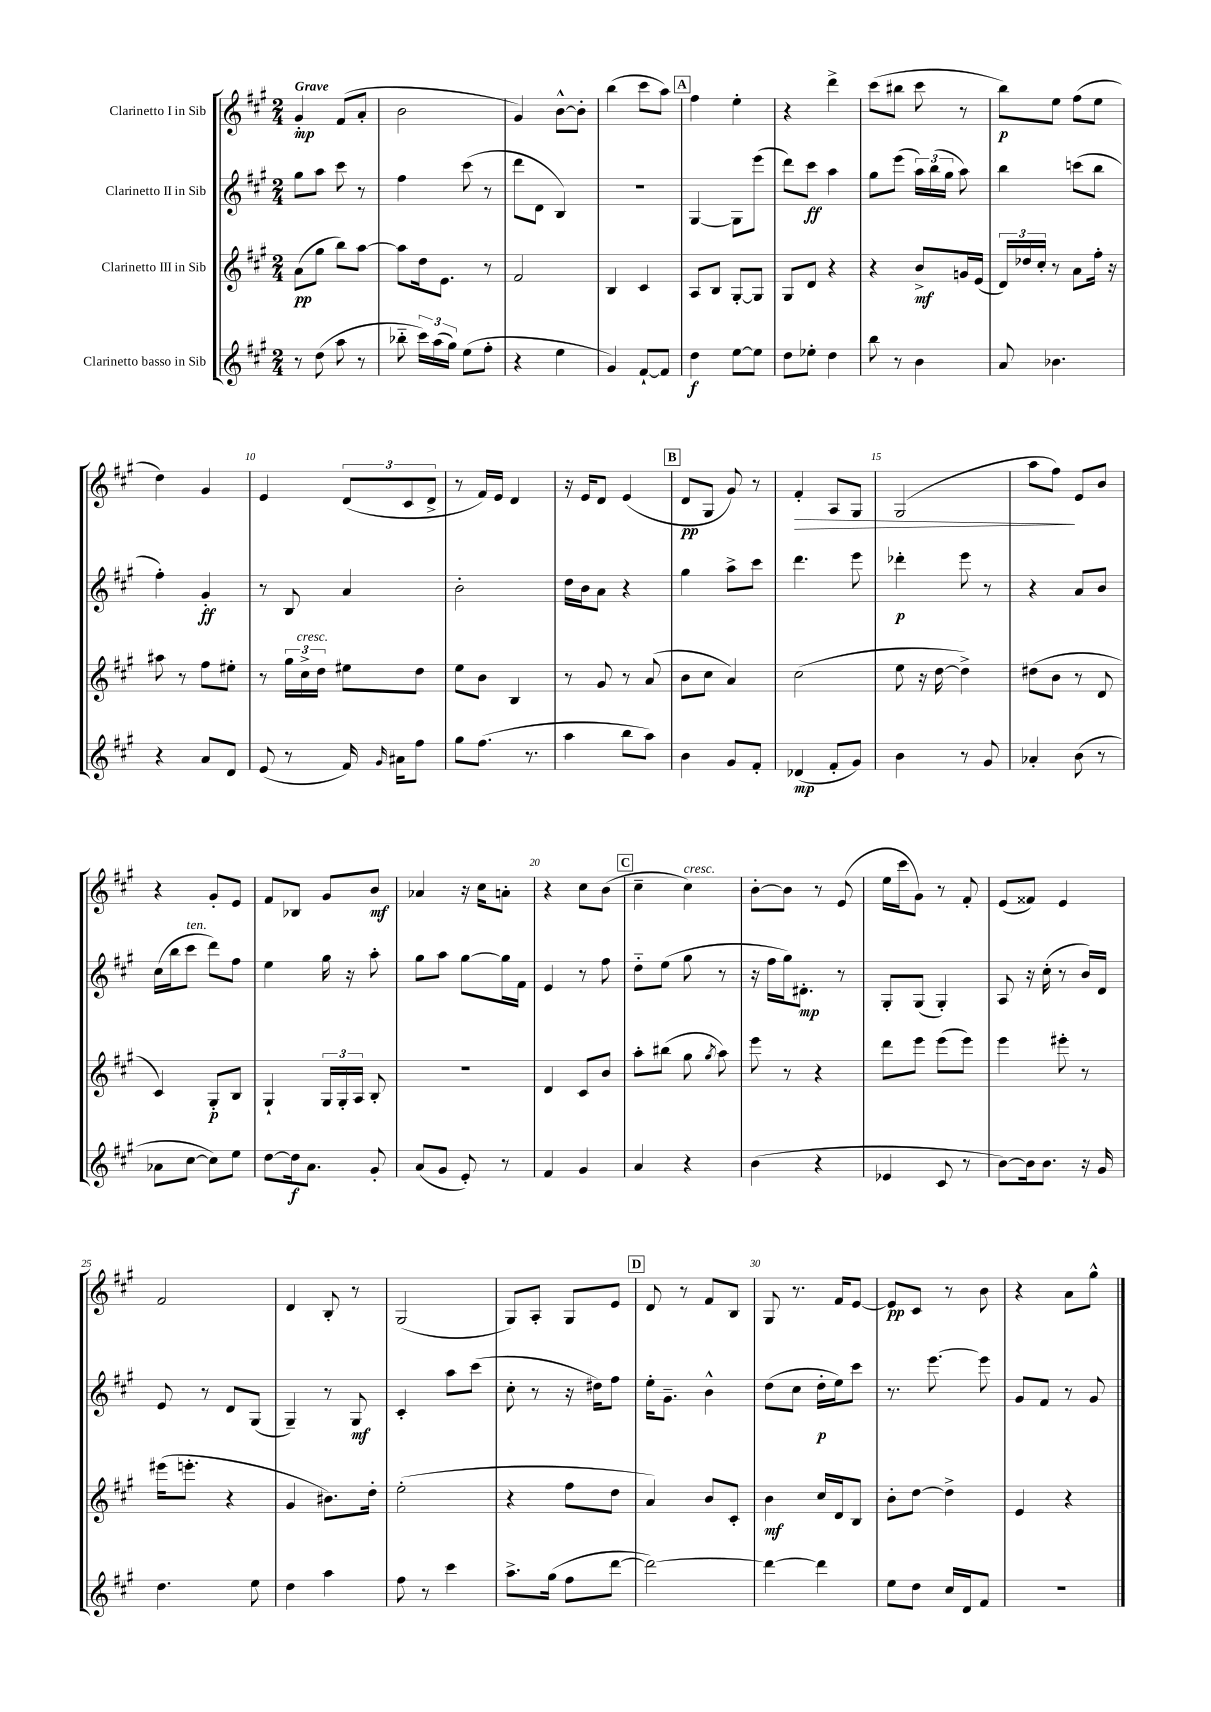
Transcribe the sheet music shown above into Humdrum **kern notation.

**kern	**dynam	**kern	**dynam	**kern	**dynam	**kern	**dynam
*part4	*part4	*part3	*part3	*part2	*part2	*part1	*part1
*staff4	*staff4	*staff3	*staff3	*staff2	*staff2	*staff1	*staff1
*I"Clarinetto basso in Sib	*	*I"Clarinetto III in Sib	*	*I"Clarinetto II in Sib	*	*I"Clarinetto I in Sib	*
*clefG2	*	*clefG2	*	*clefG2	*	*clefG2	*
*k[f#c#g#]	*	*k[f#c#g#]	*	*k[f#c#g#]	*	*k[f#c#g#]	*
*M2/4	*	*M2/4	*	*M2/4	*	*M2/4	*
=1	=1	=1	=1	=1	=1	=1	=1
!	!	!	!	!	!	!LO:TX:a:B:t=Grave	!
8r	.	(8a\L	pp	8gg#\L	.	4g#'/	mp
(8dd\	.	8gg#\J	.	8aa\J	.	.	.
8aa\	.	8bb\L)	.	8ccc#\	.	(8f#/L	.
8r	.	[8aa\J	.	8r	.	8a'/J	.
=2	=2	=2	=2	=2	=2	=2	=2
8bb-X\	.	8aa\L]	.	4ff#\	.	2b\	.
24ccc#\LL)	.	16dd\k	.	.	.	.	.
(24aa\	.	.	.	.	.	.	.
.	.	8.e\J	.	.	.	.	.
24gg#\JJ)	.	.	.	.	.	.	.
(8ee\L	.	.	.	(8ccc#\	.	.	.
8ff#'\J	.	8r	.	8r	.	.	.
=3	=3	=3	=3	=3	=3	=3	=3
4r	.	2f#/	.	8ddd\L	.	4g#/)	.
.	.	.	.	8d\J	.	.	.
4ee\	.	.	.	4B/)	.	[8b^^\L	.
.	.	.	.	.	.	8b'\J]	.
=4	=4	=4	=4	=4	=4	=4	=4
4g#/)	.	4B/	.	2r	.	(4bb\	.
[8f#`/L	.	4c#/	.	.	.	8ccc#\L	.
8f#/J]	.	.	.	.	.	8aa\J)	.
!!LO:REH:place=s1:t=A
=5	=5	=5	=5	=5	=5	=5	=5
4dd\	f	8A/L	.	[4G#/	.	4ff#\	.
.	.	8B/J	.	.	.	.	.
[8ee\L	.	[8G#'/L	.	8G#\L]	.	4ee'\	.
8ee\J]	.	8G#/J]	.	(8eee\J	.	.	.
=6	=6	=6	=6	=6	=6	=6	=6
8dd\L	.	8G#/L	.	8ddd\L)	.	4r	.
8ee-X'\J	.	8d/J	.	8ccc#\J	ff	.	.
4dd\	.	4r	.	4aa\	.	4ddd^\	.
=7	=7	=7	=7	=7	=7	=7	=7
8bb\	.	4r	.	8gg#\L	.	(8ccc#\L	.
8r	.	.	.	(8eee\J	.	8bb#X\J	.
4b\	.	8b^/L	mf	24aa\LL)	.	8ccc#\	.
.	.	.	.	(24bb\	.	.	.
.	.	.	.	24gg#\JJ	.	.	.
.	.	16gn/L	.	8aa\)	.	8r	.
.	.	(16e/JJ	.	.	.	.	.
=8	=8	=8	=8	=8	=8	=8	=8
8a/	.	24d/LL)	.	4bb\	.	8bb\L)	p
.	.	24dd-X/	.	.	.	.	.
.	.	24cc#'/JJ	.	.	.	.	.
4.b-X\	.	8r	.	.	.	8ee\J	.
.	.	8a\L	.	(8cccn\L	.	(8ff#\L	.
.	.	16ff#'\Jk	.	8bb\J	.	8ee\J	.
.	.	16r	.	.	.	.	.
!!LO:LB:g=z
=9	=9	=9	=9	=9	=9	=9	=9
4r	.	8aa#X\	.	4ff#'\)	.	4dd\)	.
.	.	8r	.	.	.	.	.
8a/L	.	8ff#\L	.	4g#'/	ff	4g#/	.
8d/J	.	8ee#X'\J	.	.	.	.	.
=10	=10	=10	=10	=10	=10	=10	=10
(8e/	.	8r	.	8r	.	4e/	.
8r	.	24gg#\LL	.	8B/	.	.	.
!	!	!LO:TX:a:i:t=cresc.	!	!	!	!	!
.	.	24cc#^\	.	.	.	.	.
.	.	24dd\JJ	.	.	.	.	.
16f#/)	.	8ee#X\L	.	4a/	.	(12d/L	.
16qqg#/	.	.	.	.	.	.	.
16a#X\KL	.	.	.	.	.	.	.
.	.	.	.	.	.	12c#/	.
8ff#\J	.	8dd\J	.	.	.	.	.
.	.	.	.	.	.	12d^/J	.
=11	=11	=11	=11	=11	=11	=11	=11
8gg#\L	.	8ee\L	.	2b'\	.	8r	.
(8.ff#\J	.	8b\J	.	.	.	16f#/LL)	.
.	.	.	.	.	.	16e/JJ	.
.	.	4B/	.	.	.	4d/	.
8.r	.	.	.	.	.	.	.
=12	=12	=12	=12	=12	=12	=12	=12
4aa\	.	8r	.	16dd\LL	.	16r	.
.	.	.	.	16b\J	.	16e/KL	.
.	.	8g#/	.	8a\J	.	8d/J	.
8bb\L	.	8r	.	4r	.	(4e/	.
8aa\J)	.	(8a/	.	.	.	.	.
!!LO:REH:place=s1:t=B
=13	=13	=13	=13	=13	=13	=13	=13
4b\	.	8b\L	.	4gg#\	.	8d/L	pp
.	.	8cc#\J	.	.	.	8G#/J	.
8g#/L	.	4a/)	.	8aa^\L	.	8g#/)	.
8f#'/J	.	.	.	8ccc#\J	.	8r	.
=14	=14	=14	=14	=14	=14	=14	=14
!	!	!	!	!	!	!	!LO:HP:b
(4d-X/	mp	(2cc#\	.	4.ddd\	.	4f#'/	>
8f#'/L	.	.	.	.	.	8A/L	.
8g#/J)	.	.	.	8eee\	.	8G#/J	.
=15	=15	=15	=15	=15	=15	=15	=15
4b\	.	8ee\	.	4ddd-X'\	p	(2G#/	.
.	.	16r	.	.	.	.	.
.	.	[16dd\	.	.	.	.	.
8r	.	4dd^\])	.	8eee\	.	.	.
8g#/	.	.	.	8r	.	.	.
=16	=16	=16	=16	=16	=16	=16	=16
4a-X'/	.	(8dd#X\L	.	4r	.	8aa\L	.
.	.	8b\J	.	.	.	8ff#\J)	.
(8b\	.	8r	.	8a/L	.	8e/L	]
8r	.	8d/	.	8b/J	.	8b/J	.
!!LO:LB:g=z
=17	=17	=17	=17	=17	=17	=17	=17
8a-X\L	.	4c#/)	.	(16cc#\LL	.	4r	.
.	.	.	.	16bb\J	.	.	.
!	!	!	!	!LO:TX:a:i:t=ten.	!	!	!
[8cc#\J	.	.	.	8ccc#\J	.	.	.
8cc#\L])	.	8G#'/L	p	8ddd\L)	.	8g#'/L	.
8ee\J	.	8B/J	.	8ff#\J	.	8e/J	.
=18	=18	=18	=18	=18	=18	=18	=18
[8dd\L	.	4G#`/	.	4ee\	.	8f#/L	.
16dd\k]	f	.	.	.	.	8B-X/J	.
8.a\J	.	.	.	.	.	.	.
.	.	24G#/LL	.	16gg#\	.	8g#/L	.
.	.	24G#'/	.	.	.	.	.
.	.	.	.	16r	.	.	.
.	.	24A/JJ	.	.	.	.	.
8g#'/	.	8B'/	.	8aa'\	.	8b/J	mf
=19	=19	=19	=19	=19	=19	=19	=19
(8a/L	.	2r	.	8gg#\L	.	4a-X/	.
8g#/J	.	.	.	8aa\J	.	.	.
8e'/)	.	.	.	[8gg#\L	.	16r	.
.	.	.	.	.	.	16cc#\KL	.
8r	.	.	.	16gg#\L]	.	8an'\J	.
.	.	.	.	16f#\JJ	.	.	.
=20	=20	=20	=20	=20	=20	=20	=20
4f#/	.	4d/	.	4e/	.	4r	.
4g#/	.	8c#/L	.	8r	.	8cc#\L	.
.	.	8b/J	.	8ff#\	.	(8b\J	.
!!LO:REH:place=s1:t=C
=21	=21	=21	=21	=21	=21	=21	=21
4a/	.	8aa'\L	.	8dd\L	.	4cc#~\	.
.	.	(8bb#X\J	.	(8ee\J	.	.	.
!	!	!	!	!	!	!LO:TX:a:i:t=cresc.	!
4r	.	8gg#\	.	8gg#\	.	4cc#\)	.
.	.	8qgg#/	.	.	.	.	.
.	.	8aa\)	.	8r	.	.	.
=22	=22	=22	=22	=22	=22	=22	=22
(4b\	.	8eee\	.	16r	.	[8b'\L	.
.	.	.	.	16ff#\LL	.	.	.
.	.	8r	.	16gg#\J)	.	8b\J]	.
.	.	.	.	8.d#X'\J	mp	.	.
4r	.	4r	.	.	.	8r	.
.	.	.	.	8r	.	(8e/	.
=23	=23	=23	=23	=23	=23	=23	=23
4e-X/	.	8ddd\L	.	8G#'/L	.	16ee\LL	.
.	.	.	.	.	.	16ccc#\J	.
.	.	8eee\J	.	(8G#/J	.	8g#\J)	.
8c#/	.	(8eee\L	.	4G#'/)	.	8r	.
8r	.	8eee\J)	.	.	.	8f#'/	.
=24	=24	=24	=24	=24	=24	=24	=24
[8b\L)	.	4eee\	.	8A/	.	(8e/L	.
16b\k]	.	.	.	16r	.	8f##X/J)	.
8.b\J	.	.	.	(16cc#'\	.	.	.
.	.	8eee#X'\	.	8r	.	4e/	.
16r	.	8r	.	16b/LL)	.	.	.
16g#/	.	.	.	16d/JJ	.	.	.
!!LO:LB:g=z
=25	=25	=25	=25	=25	=25	=25	=25
4.dd\	.	(16eee#X\KL	.	8e/	.	2f#/	.
.	.	8.eeen'\J	.	.	.	.	.
.	.	.	.	8r	.	.	.
.	.	4r	.	8d/L	.	.	.
8ee\	.	.	.	(8G#/J	.	.	.
=26	=26	=26	=26	=26	=26	=26	=26
4dd\	.	4g#/	.	4G#~/)	.	4d/	.
4aa\	.	8.b#X\L)	.	8r	.	8B'/	.
.	.	.	.	8G#/	mf	8r	.
.	.	16dd'\Jk	.	.	.	.	.
=27	=27	=27	=27	=27	=27	=27	=27
8ff#\	.	(2ee'\	.	4c#'/	.	(2G#/	.
8r	.	.	.	.	.	.	.
4ccc#\	.	.	.	8aa\L	.	.	.
.	.	.	.	(8ccc#\J	.	.	.
=28	=28	=28	=28	=28	=28	=28	=28
8.aa^\L	.	4r	.	8cc#'\	.	8G#/L)	.
.	.	.	.	8r	.	8A'/J	.
(16gg#\Jk	.	.	.	.	.	.	.
8ff#\L	.	8ff#\L	.	16r	.	8G#/L	.
.	.	.	.	16dd#X\KL)	.	.	.
[8ddd\J	.	8dd\J	.	8ff#\J	.	8e/J	.
!!LO:REH:place=s1:t=D
=29	=29	=29	=29	=29	=29	=29	=29
2ddd\_)	.	4a/)	.	16ee'\KL	.	8d/	.
.	.	.	.	8.g#~\J	.	.	.
.	.	.	.	.	.	8r	.
.	.	8b/L	.	4b^^\	.	8f#/L	.
.	.	8c#'/J	.	.	.	8B/J	.
=30	=30	=30	=30	=30	=30	=30	=30
4ddd\_	.	4b\	mf	(8dd\L	.	8G#/	.
.	.	.	.	8cc#\J	.	8.r	.
4ddd\]	.	16cc#/LL	.	16dd'\LL	p	.	.
.	.	16d/J	.	16ee\J)	.	16f#/KL	.
.	.	8B/J	.	8ccc#\J	.	[8e/J	.
=31	=31	=31	=31	=31	=31	=31	=31
8ee\L	.	8b'\L	.	8.r	.	8e/L]	pp
8dd\J	.	[8dd\J	.	.	.	8c#/J	.
.	.	.	.	[8.eee\	.	.	.
16cc#/LL	.	4dd^\]	.	.	.	8r	.
16d/J	.	.	.	.	.	.	.
8f#/J	.	.	.	8eee\]	.	8b\	.
=32	=32	=32	=32	=32	=32	=32	=32
2r	.	4e/	.	8g#/L	.	4r	.
.	.	.	.	8f#/J	.	.	.
.	.	4r	.	8r	.	8a\L	.
.	.	.	.	8g#/	.	8gg#^^\J	.
==	==	==	==	==	==	==	==
*-	*-	*-	*-	*-	*-	*-	*-
